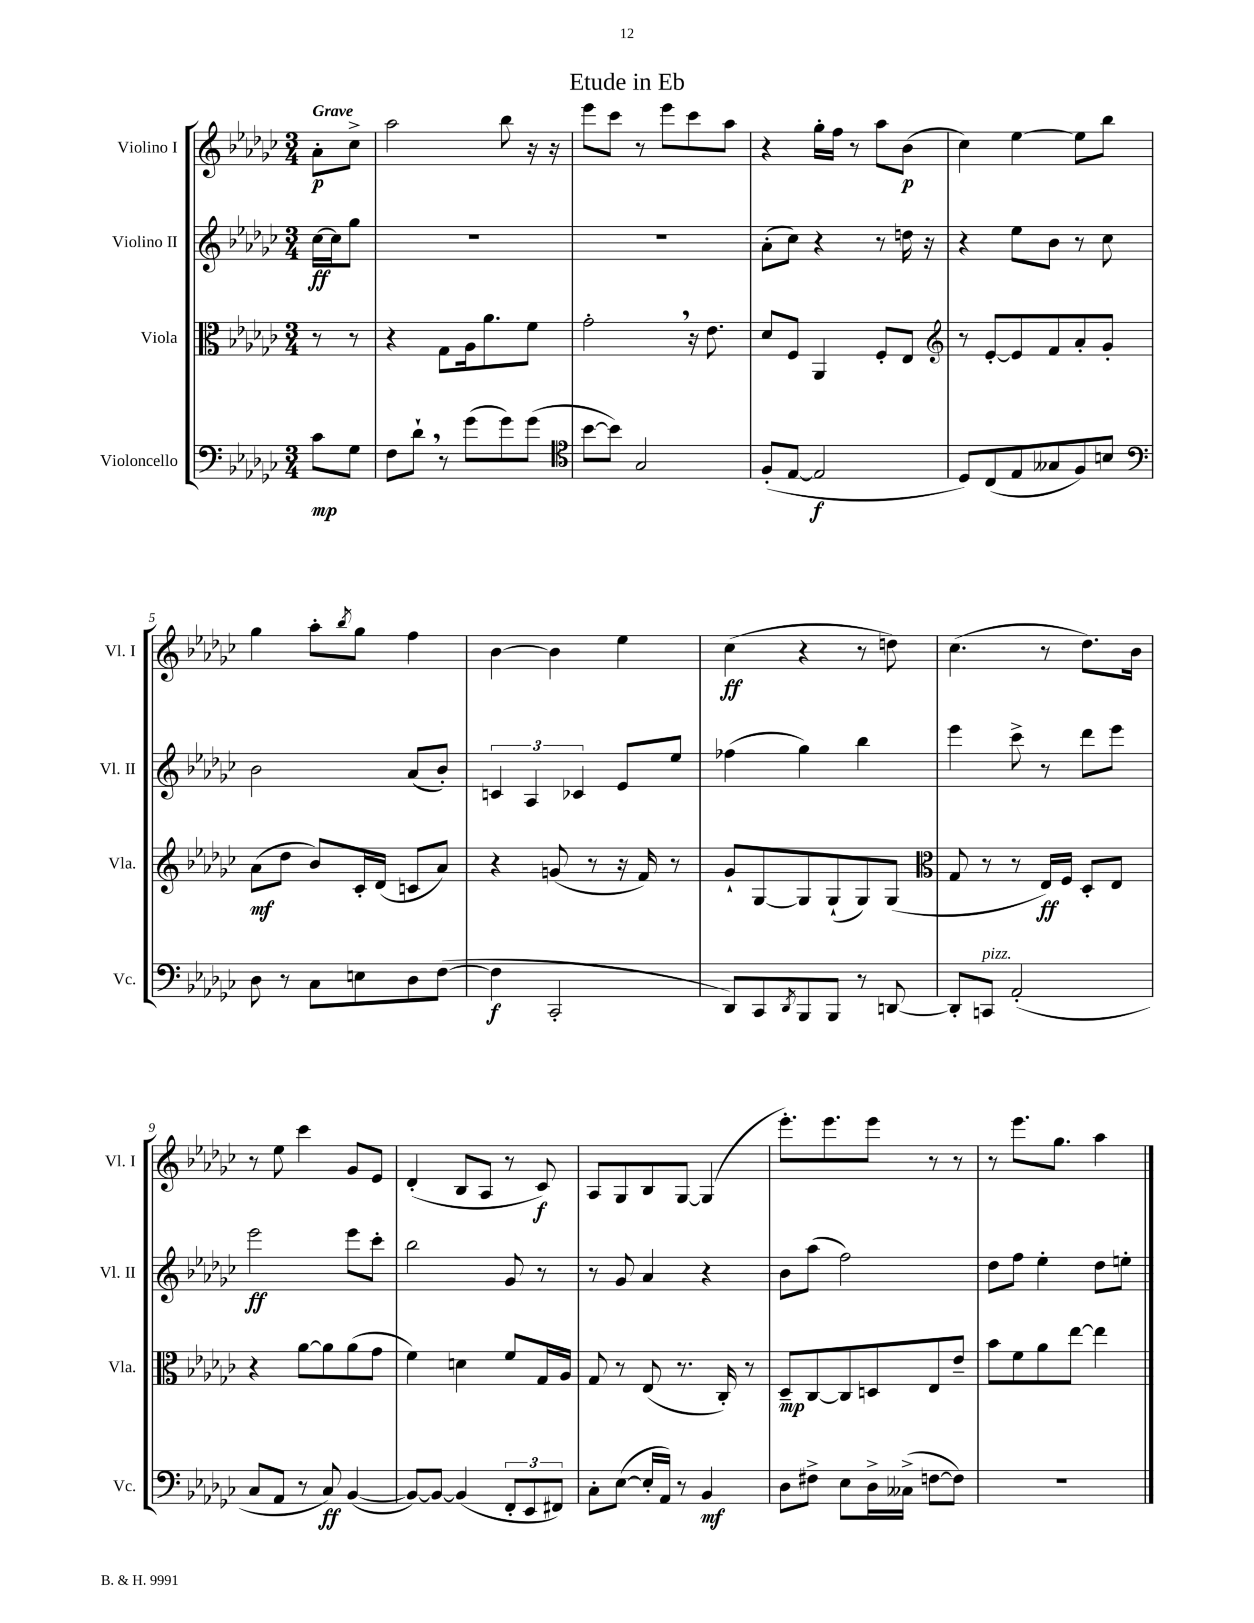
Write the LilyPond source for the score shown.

\header { title = "Etude in Eb" }
<<
\new StaffGroup <<
\new Staff = "s0" \with { instrumentName = "Violino I" shortInstrumentName = "Vl. I" } {
    \clef treble \key ges \major \numericTimeSignature \time 3/4 \partial 4 \tempo "Grave"
    aes'8-.\p ces''8-> |
    aes''2 bes''8 r16 r16 |
    ees'''8 ces'''8 r8 ees'''8 ces'''8 aes''8 |
    r4 ges''16-. f''16 r8 aes''8 bes'8\p( |
    ces''4) ees''4~ ees''8 bes''8 |
    ges''4 aes''8-. \acciaccatura { bes''8 } ges''8 f''4 |
    bes'4~ bes'4 ees''4 |
    ces''4\ff( r4 r8 d''8) |
    ces''4.( r8 des''8.) bes'16 |
    r8 ees''8 ces'''4 ges'8 ees'8 |
    des'4-.( bes8 aes8 r8 ces'8\f) |
    aes8 ges8 bes8 ges8~ ges4( |
    ees'''8.-.) ees'''8. ees'''8 r8 r8 |
    r8 ees'''8. ges''8. aes''4 \bar "|." |
}
\new Staff = "s1" \with { instrumentName = "Violino II" shortInstrumentName = "Vl. II" } {
    \clef treble \key ges \major \numericTimeSignature \time 3/4 \partial 4
    ces''16~\ff ces''16 ges''8 |
    R2. |
    R2. |
    aes'8-.( ces''8) r4 r8 d''16 r16 |
    r4 ees''8 bes'8 r8 ces''8 |
    bes'2 aes'8( bes'8-.) |
    \tuplet 3/2 { c'4 aes4 ces'4 } ees'8 ees''8 |
    fes''4( ges''4) bes''4 |
    ees'''4 ces'''8-> r8 des'''8 ees'''8 |
    ees'''2\ff ees'''8 ces'''8-. |
    bes''2 ges'8 r8 |
    r8 ges'8 aes'4 r4 |
    bes'8 aes''8( f''2) |
    des''8 f''8 ees''4-. des''8 e''8-. \bar "|." |
}
\new Staff = "s2" \with { instrumentName = "Viola" shortInstrumentName = "Vla." } {
    \clef alto \key ges \major \numericTimeSignature \time 3/4 \partial 4
    r8 r8 |
    r4 ges8 aes16 aes'8. f'8 |
    ges'2-. \breathe r16 ees'8. |
    des'8 f8 aes,4 f8-. ees8 |
    \clef treble r8 ees'8~-. ees'8 f'8 aes'8-. ges'8-. |
    aes'8\mf( des''8 bes'8) ces'16-. des'16( c'8 aes'8) |
    r4 g'8( r8 r16 f'16) r8 |
    ges'8-! ges8~ ges8 ges8-!( ges8) ges8( |
    \clef alto ges8 r8 r8 ees16\ff) f16 des8-. ees8 |
    r4 aes'8~ aes'8 aes'8( ges'8 |
    f'4) d'4 f'8 ges16 aes16 |
    ges8 r8 ees8( r8. ces16-.) r8 |
    des8--\mp ces8~ ces8 d8 ees8 ees'8-- |
    bes'8 f'8 aes'8 ees''8~ ees''4 \bar "|." |
}
\new Staff = "s3" \with { instrumentName = "Violoncello" shortInstrumentName = "Vc." } {
    \clef bass \key ges \major \numericTimeSignature \time 3/4 \partial 4
    ces'8\mp ges8 |
    f8 des'8-! \breathe r8 ges'8( ges'8) ges'8( |
    \clef tenor bes'8~ bes'8) ges2 |
    f8-.( ees8~ ees2\f |
    des8) ces8( ees8 geses8 f8) b8 |
    \clef bass des8 r8 ces8 e8 des8 f8~( |
    f4\f ces,2-. |
    des,8) ces,8 \acciaccatura { des,8 } bes,,8 bes,,8 r8 d,8~ |
    d,8-. c,8^\markup { \italic "pizz." } aes,2-.( |
    ces8 aes,8 r8 ces8\ff) bes,4~( |
    bes,8~) bes,8~ bes,4( \tuplet 3/2 { f,8-. ees,8 fis,8) } |
    ces8-. ees8~( ees16-. aes,16) r8 bes,4\mf |
    des8 fis8-> ees8 des16-> ceses16->( f8~ f8) |
    R2. \bar "|." |
}
>>
>>
